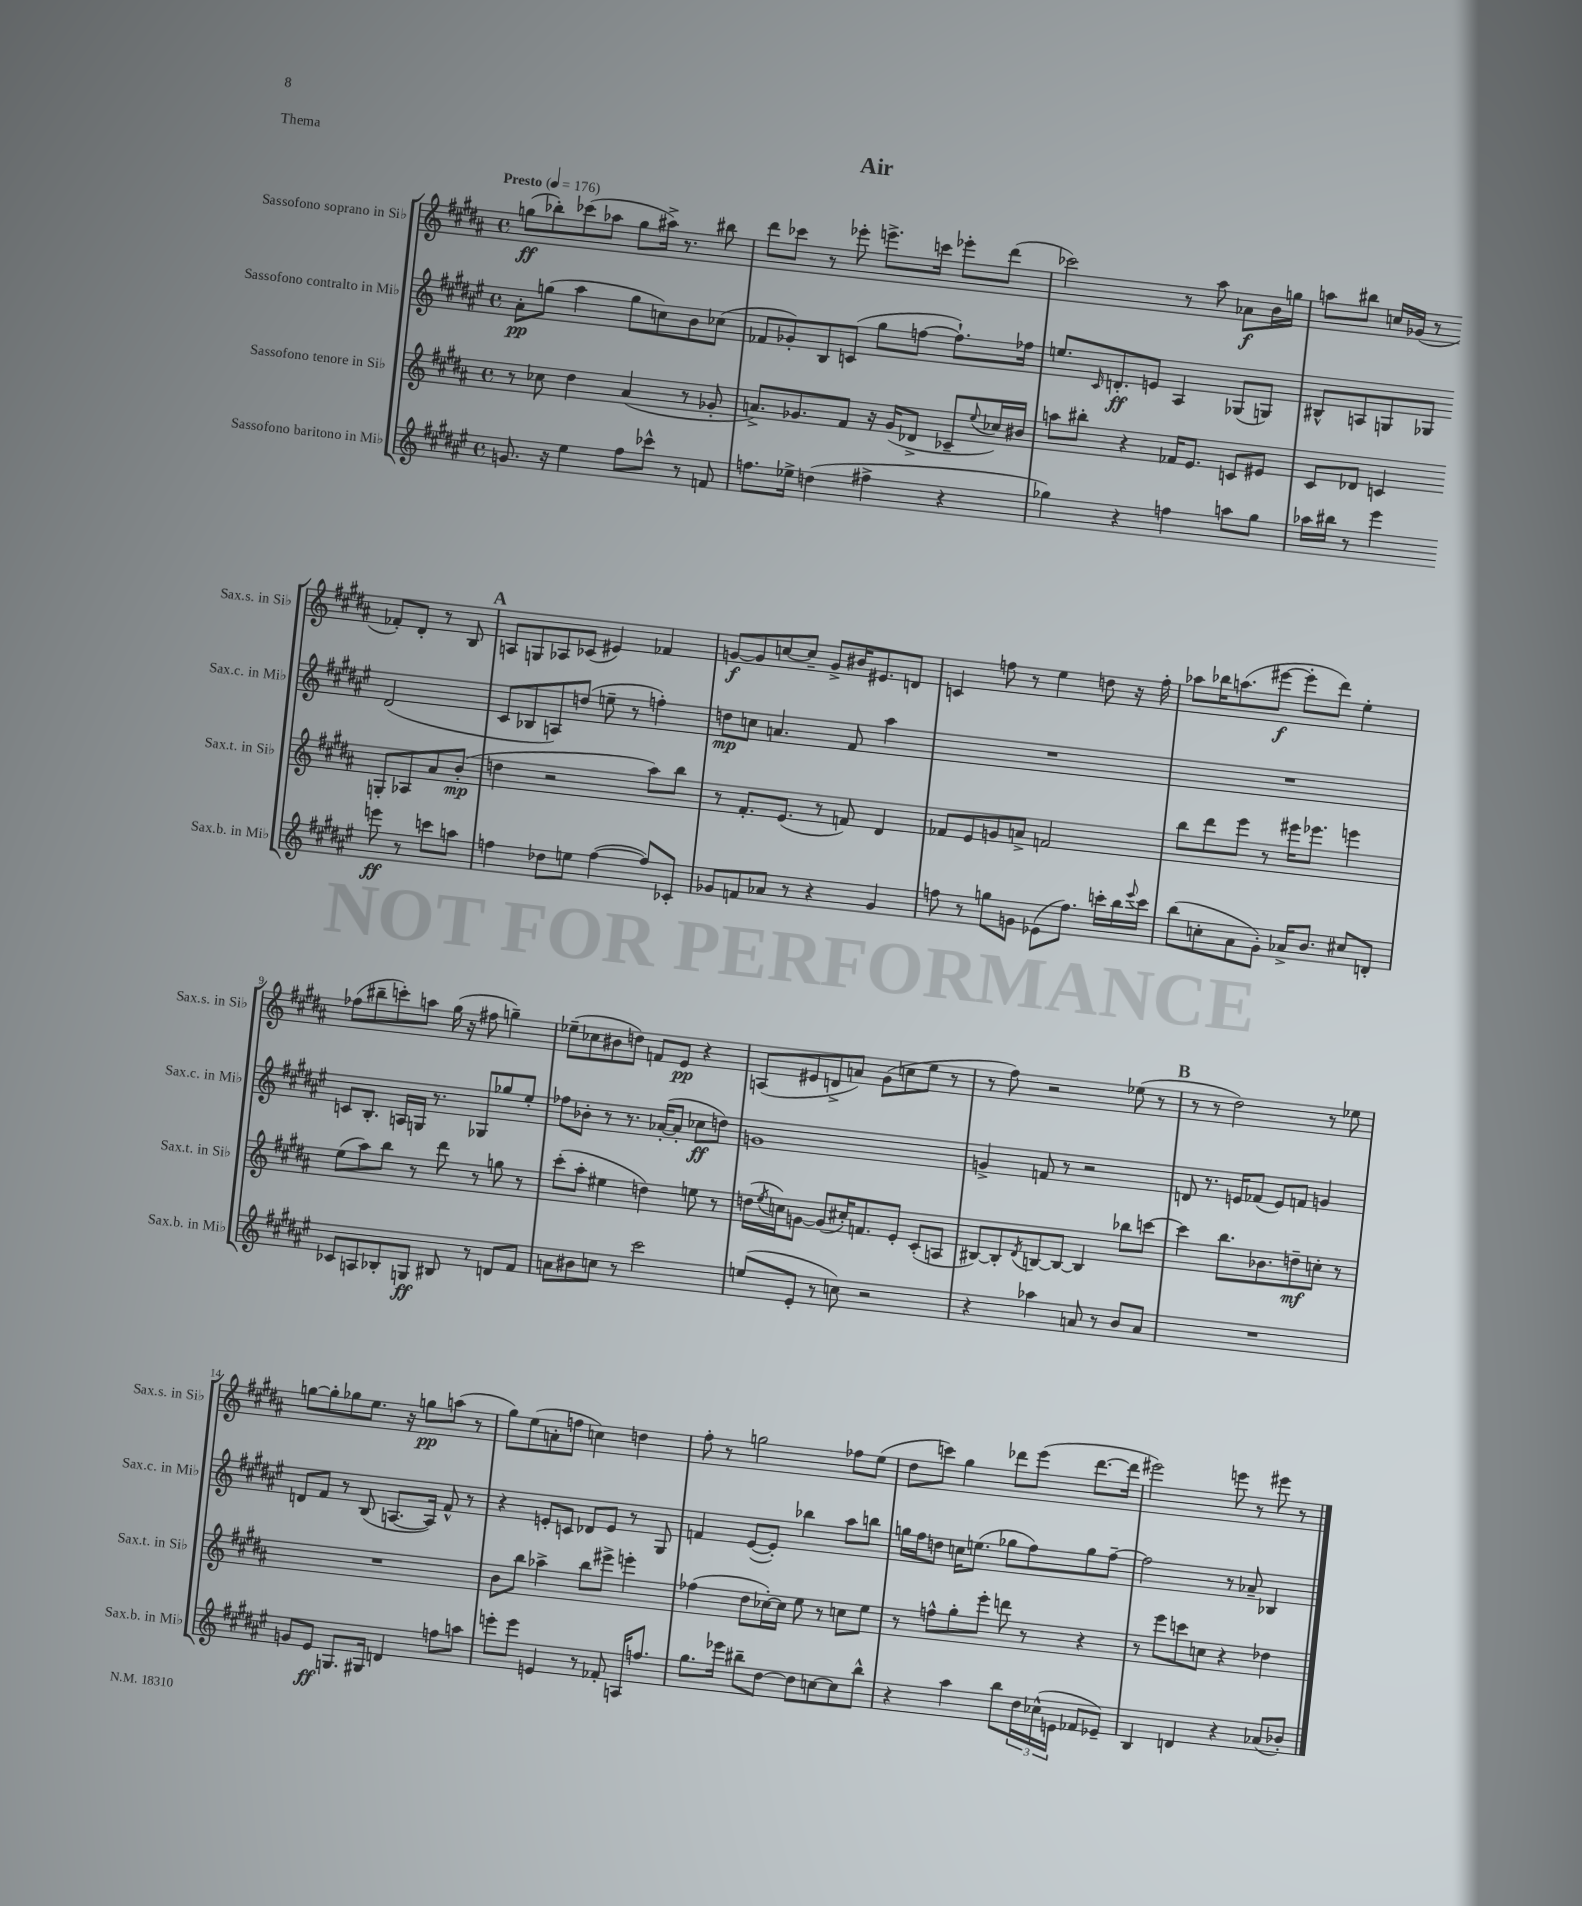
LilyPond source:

\header { title = "Air" piece = "Thema" }
<<
\new StaffGroup <<
\new Staff = "s0" \with { instrumentName = "Sassofono soprano in Sib" shortInstrumentName = "Sax.s. in Sib" } {
    \clef treble \key b \major \defaultTimeSignature \time 4/4 \tempo "Presto" 4 = 176
    g''8\ff( bes''8-.) ces'''8( aes''8 g''8 ais''16->) r8. bis''8 |
    dis'''8 ces'''8 r8 ees'''8-. e'''8.-> c'''16 ees'''8-. dis'''8( |
    ces'''2) r8 ais''8 aes'8\f b'16 g''16 |
    a''8 bis''8 c''16 ges'16( r8 fes'8-.) dis'8-. r8 b8 |
    \mark \markup { \bold "A" } a8 g8 aes8 ces'8( eis'4) fes'4 |
    g'8~\f g'8 c''8~ c''8-- g'8-> bis'16 eis'8. d'8 |
    c'4 f''8 r8 e''4 d''8 r16 f''16-. |
    aes''8 bes''16 a''8.( eis'''8~\f eis'''8-. dis'''8) e''4-. |
    fes''8( bis''8-- c'''8-.) a''8 gis''16( r16 fis''8 g''4--) |
    ees''8--( ces''8 bis'8 d''8) f'8 e'8\pp r4 |
    a8( eis'8 d'8-> a'8) gis'8( c''8 e''8 r8 |
    r8 fis''8) r2 ees''8( r8 |
    \mark \markup { \bold "B" } r8 r8 dis''2) r8 ees''8 |
    g''8~ g''8-. ges''8 e''8. r16 g''8\pp a''8( r8 |
    gis''8) e''8( a'8-. f''8 c''4) d''4 |
    fis''8-. r8 g''2 fes''8 e''8( |
    dis''8 c'''8) gis''4 des'''8 e'''8( des'''8.~ des'''16 |
    eis'''2) e'''8 r8 eis'''8 r8 \bar "|." |
}
\new Staff = "s1" \with { instrumentName = "Sassofono contralto in Mib" shortInstrumentName = "Sax.c. in Mib" } {
    \clef treble \key fis \major \defaultTimeSignature \time 4/4
    ais'8-.\pp g''8( ais''4 g''8 c''8) b'8 ces''8( |
    fes'8 ges'8-.) b8 c'8( gis''8 f''8~ f''8.-!) fes''16 |
    e''8. \grace { cis'16 } d'8.-.\ff e'8 ais4 ges8( g8) |
    bis8-^ a8 g8 ges8 dis'2( |
    \mark \markup { \bold "A" } cis'8 bes8 a8) d''8( e''8-- r8 f''4-.) |
    d''8\mp c''8 a'4. fis'8 ais''4 |
    R1 |
    R1 |
    c'8 b8.-. a16 g16 r8. ges8 ges''8 eis''8-. |
    fes''8 bes'8-. r8 r8. aes'16~-.( aes'8-. ces''8\ff d''8) |
    g'1 |
    g'4-> f'8 r8 r2 |
    \mark \markup { \bold "B" } d'8 r8. e'16 fes'8( e'8) f'8 g'4 |
    d'8 fis'8 r8 b8( a8.~ a16) fis'8-^ r8 |
    r4 e'8-. c'8 des'8 e'8 r8 gis8 |
    f'4 eis'8~( eis'8-.) bes''4 ais''8 b''8 |
    g''16 fis''16 d''8 c''16 e''8.( ges''8 fis''8) ges''8 fis''8~-- |
    fis''2 r8 aes'8-- bes4 \bar "|." |
}
\new Staff = "s2" \with { instrumentName = "Sassofono tenore in Sib" shortInstrumentName = "Sax.t. in Sib" } {
    \clef treble \key b \major \defaultTimeSignature \time 4/4
    r8 ces''8 dis''4 ais'4( r8 ges'8-. |
    a'8.->) ges'8. fis'8 r16 ges'16( des'8-> ces'8-- \appoggiatura { e''8 } ces''16) bis'16 |
    a''8 bis''8-. r4 fes'16 e'8. c'8 eis'8 |
    cis'8 des'8 c'4 g8-. aes8 ais'8 b'8-.\mp( |
    \mark \markup { \bold "A" } d''4 r2 ais''8) b''8 |
    r8 fis'8.-. e'8.( r8 f'8) dis'4 |
    fes'8 e'8 g'8 a'8-> f'2 |
    b''8 dis'''8 e'''8 r8 eis'''16 ees'''8. e'''4 |
    e''8( ais''8) b''8 r8 dis'''8 r8 g''8 r8 |
    cis'''8-.( ais''8-. eis''4 d''4) e''8 r8 |
    d''16( \acciaccatura { e''8 } c''16) g'8~ g'8( cis''16-.) f'8. e'8-. cis'8-.( a8 |
    bis8~) bis8-. \acciaccatura { dis'8 } b8~ b8~ b4 bes''8 c'''8~ |
    \mark \markup { \bold "B" } c'''4 b''8. bes'8. d''8--\mf c''8-. r8 |
    R1 |
    b'8 b''8 aes''4-> b''8 eis'''8-> e'''4-. |
    fes''4( dis''8 ces''16~-.) ces''16 e''8 r8 c''8 e''8 |
    r8 f''8-^ gis''8-. e'''8-. d'''8 r8 r4 |
    r8 e'''8 c'''8 c''8 r4 des''4 \bar "|." |
}
\new Staff = "s3" \with { instrumentName = "Sassofono baritono in Mib" shortInstrumentName = "Sax.b. in Mib" } {
    \clef treble \key fis \major \defaultTimeSignature \time 4/4
    g'8. r16 eis''4 fis''8 ces'''8-^ r8 f'8 |
    f''8. ees''16-> d''4( fis''4-> r4 |
    ges''4) r4 f''4 a''8 ges''8 |
    aes''16 bis''16 r8 eis'''4 e'''8\ff r8 c'''8 a''8 |
    \mark \markup { \bold "A" } f''4 des''8 e''8 f''4~( f''8) ces'8-. |
    ges'8 f'8 aes'8 r8 r4 ges'4 |
    f''8 r8 g''8 g'8 ees'8( f''8.) c'''16-. b''16 \appoggiatura { eis'''8 } c'''16 |
    b''8( c''8-. ais'8 gis'8-.) aes'16-> b'8. cis''8 d'8-. |
    ces'8 a8 bes8-. g8\ff bis8 r8 d'8 fis'8 |
    a'8 bis'8 c''8 r8 cis'''2 |
    e''8( eis'8-. r8 c''8) r2 |
    r4 aes''4 a'8 r8 b'8 a'8 |
    \mark \markup { \bold "B" } R1 |
    g'8 eis'8\ff g8. gis16 d'4 f''8 a''8 |
    e'''8-. e'''8 e'4 r8 fes'8-. a16 f''8. |
    gis''8. ees'''16 bis''8-- dis''8~ dis''8 c''8~ c''8 bis''8-^ |
    r4 ais''4 b''8 \tuplet 3/2 { dis''16 ces''16-^( e'16 } fes'8 ees'8--) |
    b4 d'4 r4 aes'8( bes'8-.) \bar "|." |
}
>>
>>
